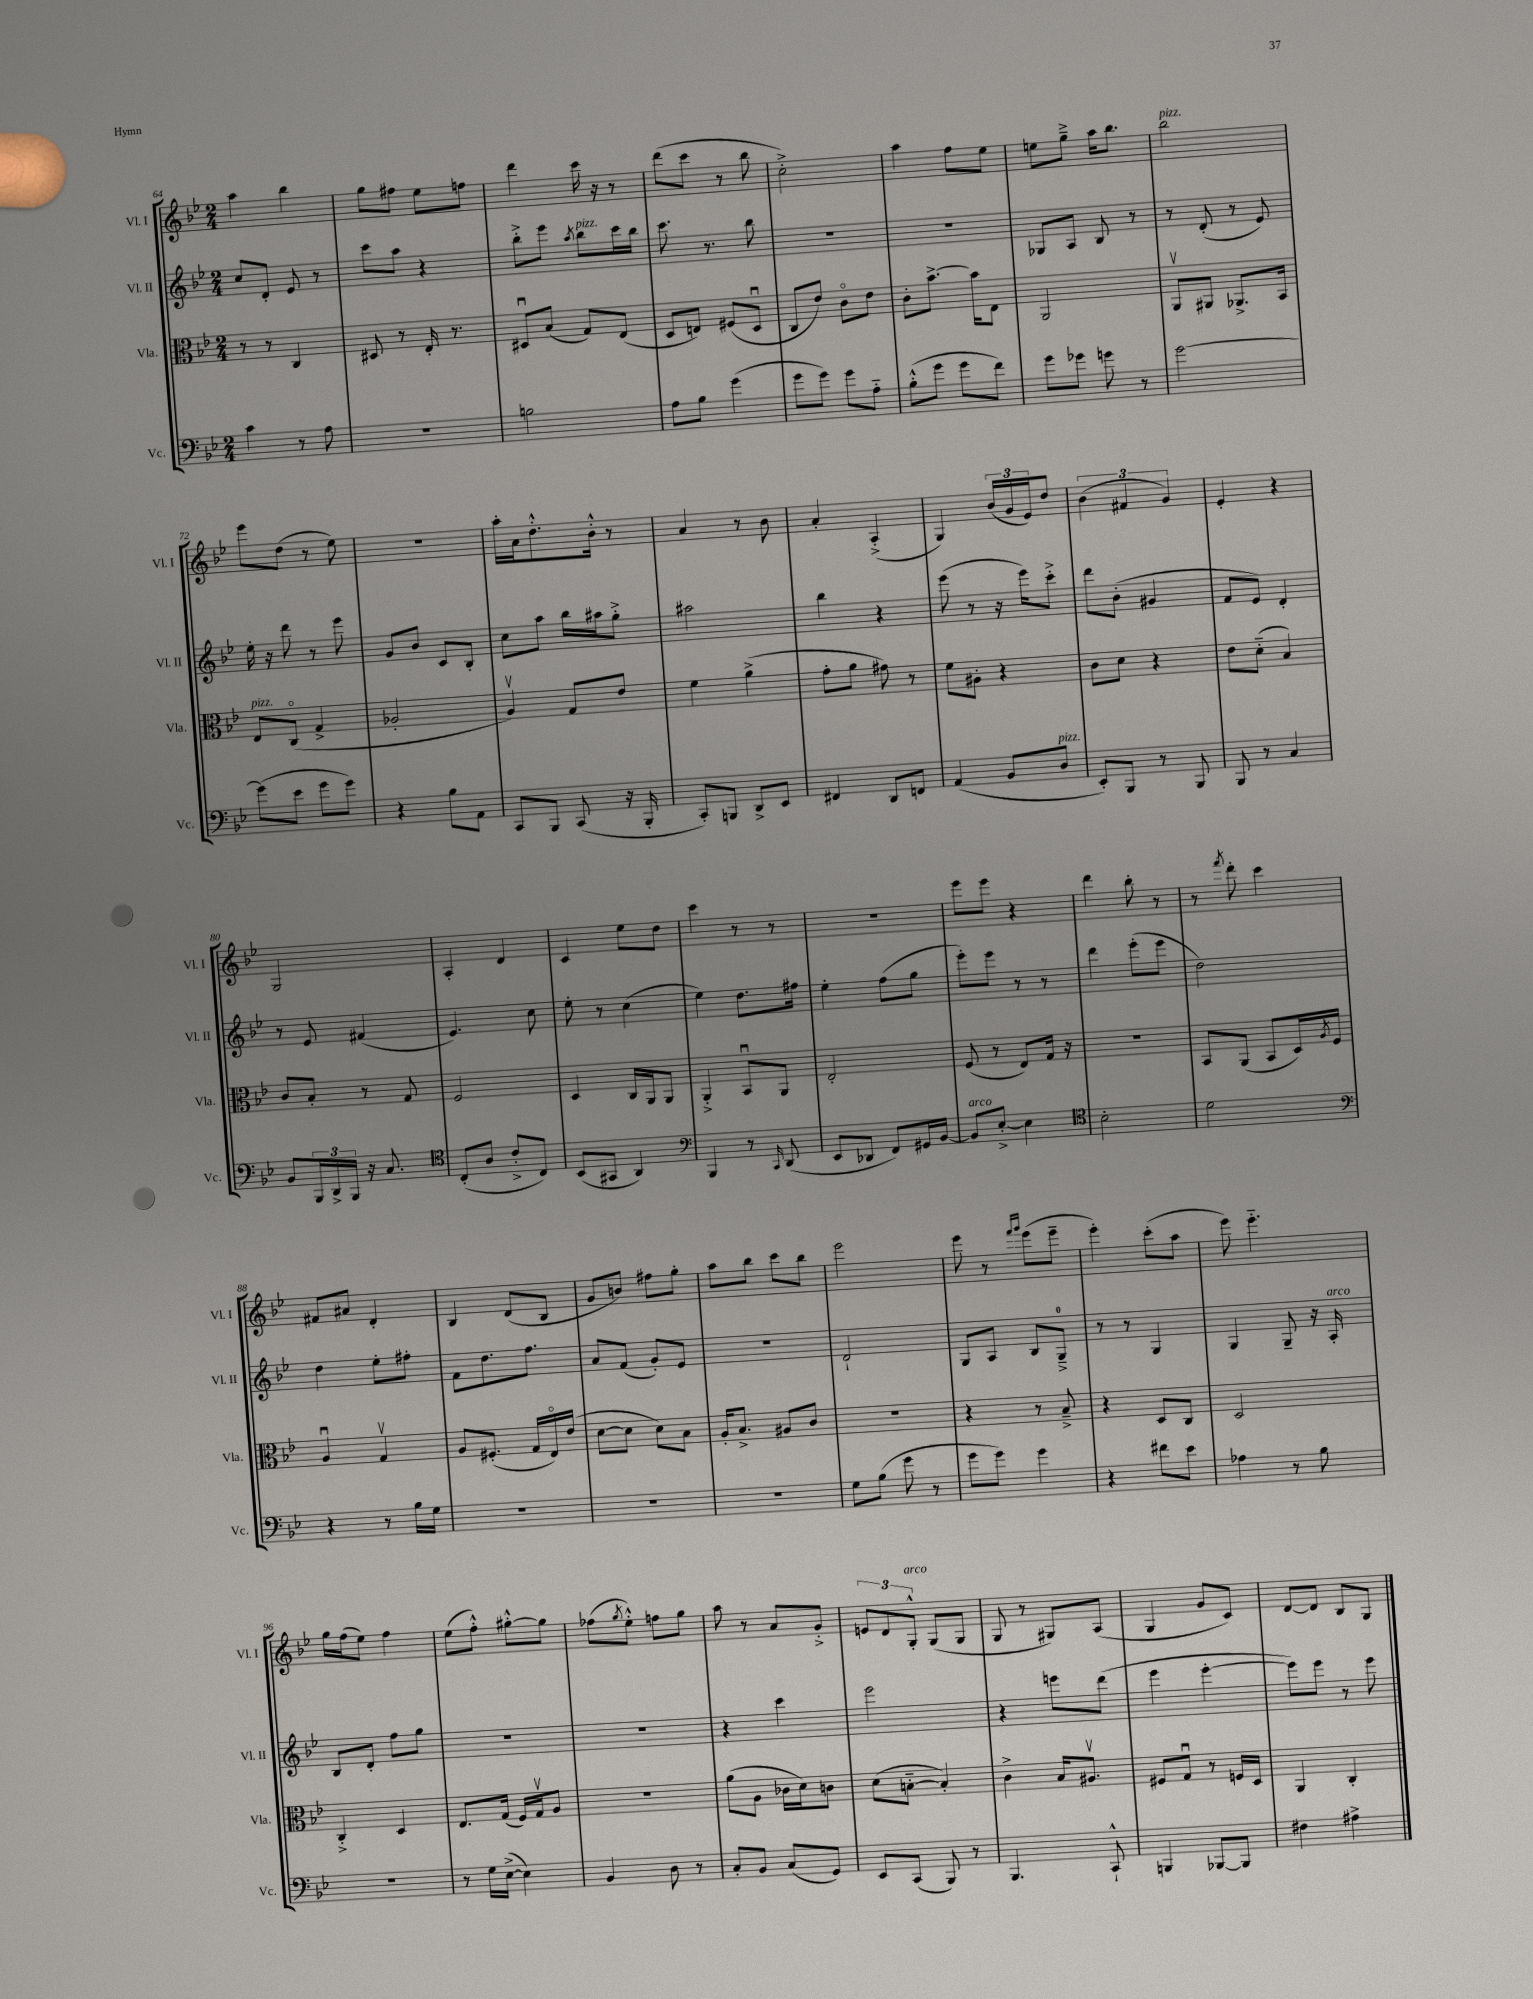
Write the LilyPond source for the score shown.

<<
\new StaffGroup <<
\new Staff = "s0" \with { instrumentName = "Vl. I" shortInstrumentName = "Vl. I" } {
    \clef treble \key bes \major \numericTimeSignature \time 2/4
    a''4 bes''4 |
    g''8 fis''8 ees''8 f''8 |
    d'''4 c'''16 r16 r8 |
    d'''8( c'''8 r8 bes''8 |
    c''2-.->) |
    a''4 f''8 ees''8 |
    e''8 g''8---> a''16 bes''8. |
    bes''2^\markup { \italic "pizz." } |
    ees'''8 d''8( r8 ees''8) |
    r2 |
    a''16-. a'16 d''8.-.-^ bes'16-.-^ r8 |
    a'4 r8 bes'8 |
    a'4-. a4-.->( |
    g4) \tuplet 3/2 { bes'16( g'16 ees'16) } d''8 |
    \tuplet 3/2 { bes'4( fis'4 g'4) } |
    ees'4-. r4 |
    g2 |
    a4-. d'4 |
    c'4 ees''8 d''8 |
    c'''4 r8 r8 |
    R2 |
    ees'''8 ees'''8 r4 |
    d'''4 bes''8-. r8 |
    r8 \acciaccatura { f'''8 } d'''8-. c'''4 |
    fis'8 ais'8 d'4-. |
    bes4 d'8( bes8 |
    g'8 b'8) fis''8 g''8-. |
    a''8 bes''8 c'''8 bes''8 |
    ees'''2 |
    ees'''8 r8 \grace { f'''16 g'''16 } ees'''8( ees'''8-- |
    ees'''4-.) c'''8-.( a''8 |
    ees'''8) ees'''4.-_ |
    g''16 f''16( ees''8) f''4 |
    ees''8( f''8-.-^) gis''8~-.-^ gis''8 |
    fes''8( \acciaccatura { g''8 } ees''8-.-^) f''8 g''8 |
    a''8 r8 a'8 g'8-.-> |
    \tuplet 3/2 { e'8 d'8 g8-.-^^\markup { \italic "arco" } } g8( g8 |
    g8 r8 gis8) a8( |
    g4 g'8 c'8) |
    d'8~ d'8 bes8 g8 \bar "|." |
}
\new Staff = "s1" \with { instrumentName = "Vl. II" shortInstrumentName = "Vl. II" } {
    \clef treble \key bes \major \numericTimeSignature \time 2/4
    c''8 d'8-. ees'8 r8 |
    c'''8 a''8 r4 |
    bes''8-.-> ees'''8 \acciaccatura { a''8 } bes''8^\markup { \italic "pizz." } c'''16 bes''16 |
    c'''8. r8. bes''8 |
    R2 |
    R2 |
    ges8 a8 bes8 r8 |
    r8 d'8-.( r8 ees'8) |
    ees''16-. r16 d'''8 r8 ees'''8 |
    g'8 bes'8 c'8 bes8-. |
    c''8 a''8 bes''16 ais''16 g''8-.-> |
    ais''2 |
    bes''4 r4 |
    ees'''8( r8 r16 ees'''16) c'''8-.-> |
    d'''8 bes'8-.( gis'4 |
    f'8 ees'8) d'4-. |
    r8 ees'8 fis'4( |
    ees'4.) c''8 |
    ees''8-. r8 c''4( |
    ees''4) d''8. fis''16 |
    ees''4-. f''8( g''8 |
    ees'''8-.) ees'''8 r8 r8 |
    d'''4 ees'''8-.( ees'''8 |
    d''2) |
    d''4 ees''8-. fis''8-. |
    f'8 d''8. f''8. |
    a'8 f'8( g'8-.) ees'8 |
    r2 |
    d'2-! |
    g8 a8 bes8 g8-0---> |
    r8 r8 g4 |
    g4 g8-- r16 a16-.^\markup { \italic "arco" } |
    bes8 d'8-. f''8 g''8 |
    R2 |
    R2 |
    r4 c'''4 |
    ees'''2 |
    r4 e'''8 d'''8( |
    ees'''4 ees'''4~-. |
    ees'''8) ees'''8 r8 ees'''8 \bar "|." |
}
\new Staff = "s2" \with { instrumentName = "Vla." shortInstrumentName = "Vla." } {
    \clef alto \key bes \major \numericTimeSignature \time 2/4
    r8 r8 c4 |
    dis8 r8 ees16-. r8. |
    dis8\downbow bes8( g8) ees8( |
    d8 e8) fis8( d8\downbow |
    c8 ees'8) c'8\flageolet ees'8 |
    c'8-. bes'8.~-> bes'16 ees8 |
    a,2 |
    a,8\upbow ais,8 aes,8.-> bes,16 |
    ees8^\markup { \italic "pizz." } c8\flageolet( g4-> |
    aes2-. |
    a4\upbow) g8 ees'8 |
    f'4 a'4->( |
    g'8-. a'8 gis'8) r8 |
    f'8 ais8-. r4 |
    c'8 d'8 r4 |
    ees'8 d'8-_( bes4) |
    c'8 bes8-. r8 g8 |
    f2 |
    d4 c16 a,16 a,8 |
    a,4-.-> bes,8\downbow a,8 |
    ees2-. |
    f8( r8 ees8) g16 r16 |
    r2 |
    bes,8 a,8( bes,8 d16) \acciaccatura { a8 } f16 |
    a4\downbow g4\upbow |
    a8 fis8.-.( g16 ees16\flageolet) ees'16( |
    d'8~ d'8 d'8) bes8 |
    a16-. bes8.-> ais8 c'8 |
    R2 |
    r4 r8 bes8---> |
    r4 d8 c8 |
    d2 |
    c4-.-> d4 |
    ees8. g16( f16) g16\upbow a8 |
    R2 |
    a'8( a8 ces'16 d'16) c'8 |
    d'8( b8~-_ b4-.) |
    c'4-> bes16 ais8.\upbow |
    fis8 g8\downbow r8 f16 d16 |
    a,4 c4-. \bar "|." |
}
\new Staff = "s3" \with { instrumentName = "Vc." shortInstrumentName = "Vc." } {
    \clef bass \key bes \major \numericTimeSignature \time 2/4
    c'4 r8 a8 |
    r2 |
    b2 |
    a8 bes8 g'4( |
    g'8 g'8) g'8 a8-_ |
    bes8-.-^( g'8 g'8 f'8) |
    g'8 ges'8 g'8 r8 |
    g'2~ |
    g'8( ees'8 g'8 g'8) |
    r4 bes8 a,8 |
    c,8 bes,,8 c,8( r16 bes,,16-. |
    c,8-.) b,,8 d,8-> ees,8 |
    fis,4 d,8 f,8 |
    a,4( bes,8 d8^\markup { \italic "pizz." } |
    ees,8-.) bes,,8 r8 bes,,8 |
    bes,,8 r8 c4 |
    bes,8 \tuplet 3/2 { bes,,16 d,16-> bes,,16 } r16 c8. |
    \clef tenor c8-.( a8 c'8-.-> c8) |
    bes,8( gis,8 a,4) |
    \clef bass bes,,4 r8 \grace { c,16 } d,8( |
    ees,8 des,8 f,8) gis,16 bes,16~ |
    bes,8^\markup { \italic "arco" } ees8~-.-> ees4 |
    \clef tenor bes2-. |
    d'2 |
    \clef bass r4 r8 bes16 g16 |
    R2 |
    R2 |
    R2 |
    g8 bes8( g'8 r8 |
    g'8 g'8) g'4 |
    r4 fis'8 ees'8 |
    aes4 r8 bes8 |
    R2 |
    r8 g16 ees16~->( ees4) |
    bes,4 d8 r8 |
    c8-. bes,8 c8( g,8) |
    ees,8 c,8( bes,,8) r8 |
    bes,,4. c,8-!-^ |
    b,,4 bes,,8~ bes,,8 |
    fis4 ais4-> \bar "|." |
}
>>
>>
\layout { \context { \Score currentBarNumber = #64 } }
